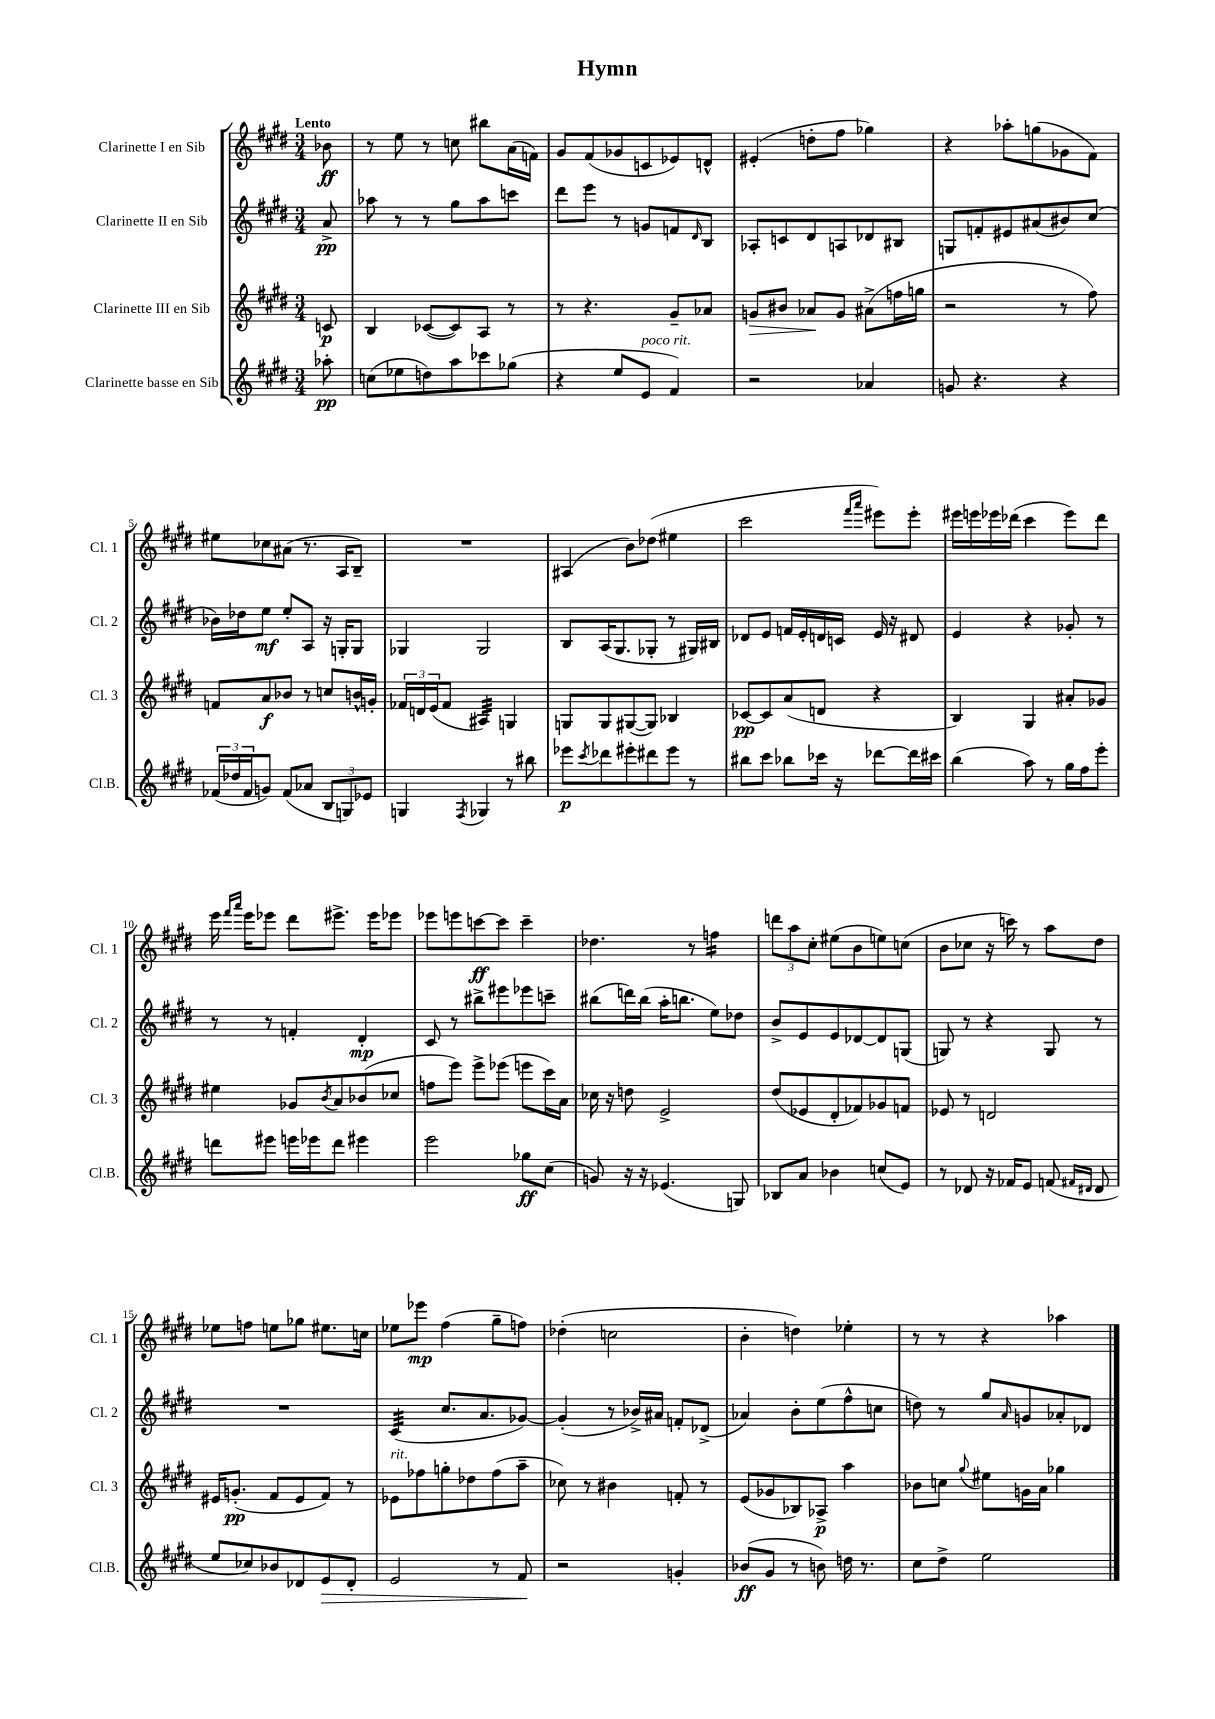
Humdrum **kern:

**kern	**kern	**kern	**kern
*staff4	*staff3	*staff2	*staff1
*clefG2	*clefG2	*clefG2	*clefG2
*k[f#c#g#d#]	*k[f#c#g#d#]	*k[f#c#g#d#]	*k[f#c#g#d#]
*M3/4	*M3/4	*M3/4	*M3/4
8aa-'	8c	8a^	8b-
=	=	=	=
(8cc	4B	8aa-	8r
8ee-	.	8r	8ee
8dd)	([8c-	8r	8r
8aa	8c-])	8gg#	8cc
8ccc-	8A	8aa-	8bb#
(8gg-	8r	8ccc	(16a
.	.	.	16f)
=	=	=	=
4r	8r	8ddd#	8g#
.	4.r	8eee	(8f#
8ee	.	8r	8g-
8e	.	8g	8c
4f#)	8g#~	8f	8e-)
.	.	16qqd#	.
.	8a-	8B	8d^^
=	=	=	=
2r	8g	8A-'	(4e#'
.	8b#	8c	.
.	8a-	8d#	8dd'
.	8g	8A	8ff#
4a-	(8a#^	8d-	4gg-)
.	16ff	8B#	.
.	16gg	.	.
=	=	=	=
8g	2r	8G	4r
4.r	.	8f'	.
.	.	8e#	8aa-'
.	.	(8a#	(8gg
4r	8r	8b#)	8g-
.	8ff#)	(8cc#	8f#)
=	=	=	=
(24f-	8f	16b-)	8ee#
24dd-	.	.	.
.	.	16dd-	.
24f-	.	.	.
8g)	8a	8ee	8cc-
(8f-	8b-	8ee'	(8a#
8a-	8r	8A	8.r
12B	8cc	16r	.
.	.	16G'	16A
12G)	.	.	.
.	16b^^	8G	8B~)
12e-	.	.	.
.	16g'	.	.
=	=	=	=
4G	24f-	4G-	2.r
.	24d	.	.
.	(24e	.	.
.	8f-	.	.
8qF#	.	.	.
4G-	4A#)	2G-	.
8r	4G	.	.
8bb#	.	.	.
=	=	=	=
8eee-	8G	8B	(4A#
8qccc#	.	.	.
8ddd-	8G	(16A	.
.	.	8.G#	.
8eee#'	([8G#	.	8b)
8ddd#	8G#])	8G-'	(8dd-
8eee#	4B-	8r	4ee#
8r	.	16G#)	.
.	.	16B#	.
=	=	=	=
8bb#	[8c-	8d-	2ccc#
8ccc#	8c-]	8e	.
8bb-	(8a	16f	.
.	.	16e'	.
16ccc-	8d	16d	.
16r	.	16c	.
.	.	.	16qqfff#
.	.	.	16qqaaa
[8ddd-	4r	16e	8eee#)
.	.	16r	.
16ddd-]	.	8d#	8eee#'
16ccc#	.	.	.
=	=	=	=
(4bb	4B)	4e	16eee#
.	.	.	16eee
.	.	.	16eee-
.	.	.	(16ddd-
8aa)	4G#	4r	4ccc#
8r	.	.	.
16gg#	8a#'	8g-'	8eee-)
16ff#	.	.	.
8eee'	8g-	8r	8ddd-
=	=	=	=
8ddd	4ee#	8r	16eee
.	.	.	16qqfff#
.	.	.	16qqaaa
.	.	.	16eee
8eee#	.	8r	8eee-
16eee	8g-	4f'	8ddd#
16eee-	.	.	.
.	8qb	.	.
8ddd	8a	.	8.eee#^
4eee#	(8b-	4d#'	.
.	.	.	16eee#
.	8cc-	.	8eee-
=	=	=	=
2eee	8ff	8c#	8eee-
.	8eee)	8r	8eee
.	8eee^	8bb#^	[8ccc
.	(8eee-	8eee#	8ccc]
8gg-	8eee	8eee-	4ccc~
(8cc#	16ccc#)	8ccc~	.
.	16a	.	.
=	=	=	=
8g)	16cc-	(8bb#	4.dd-
.	16r	.	.
16r	8dd	16ddd)	.
16r	.	(16bb#	.
(4.e-	2e^	16aa'	.
.	.	8.bb	.
.	.	.	8r
.	.	8ee)	4ff
8G)	.	8dd-	.
=	=	=	=
8B-	(8dd#	8b^	12ddd
.	.	.	12aa
8a	8e-	8e	.
.	.	.	12cc#'
4b-	8d#'	8e	(8ee#
.	8f-)	[8d-	8b
(8cc	8g-	8d-]	8ee)
8e)	8f	(8G	(8cc
=	=	=	=
8r	8e-	8G)	8b
8d-	8r	8r	8cc-
16r	2d	4r	16r
16f-	.	.	16ccc)
8e	.	.	8r
(8f	.	8G	8aa
16qqf#	.	.	.
16qqd#	.	.	.
8d#	.	8r	8dd#
=	=	=	=
8ee	16e#	2.r	8ee-
.	(8.g'	.	.
8cc-)	.	.	8ff
8b-	8f#	.	8ee
8d-	8e#	.	8gg-
8e	8f#)	.	8.ee#
8d-'	8r	.	.
.	.	.	16cc
=	=	=	=
2e	8e-	(4c#	8ee-
.	8ff-	.	8eee-
.	8gg'	8.cc#	(4ff#
.	8dd-	.	.
.	.	8.a	.
8r	(8ff-	.	8gg#~
8f#	8aa~	[8g-)	8ff)
=	=	=	=
2r	8cc-)	(4g-']	(4dd-'
.	8r	.	.
.	4b#	8r	2cc
.	.	16b-^)	.
.	.	16a#	.
4g'	8f'	8f'	.
.	8r	(8d-^	.
=	=	=	=
(8b-	(8e	4a-)	4b'
8g#	8g-	.	.
8r	8B-)	8b'	4dd)
8b)	8A-^	(8ee	.
16dd	4aa	8ff#^^	4ee-'
8.r	.	.	.
.	.	8cc	.
=	=	=	=
8cc#	8b-	8dd)	8r
8dd#^	8cc	8r	8r
.	8qqgg#	.	.
2ee	8ee#	8gg#	4r
.	.	16qqa	.
.	16g	8g	.
.	16a	.	.
.	4gg-	8a-'	4aa-
.	.	8d-	.
==	==	==	==
*-	*-	*-	*-
